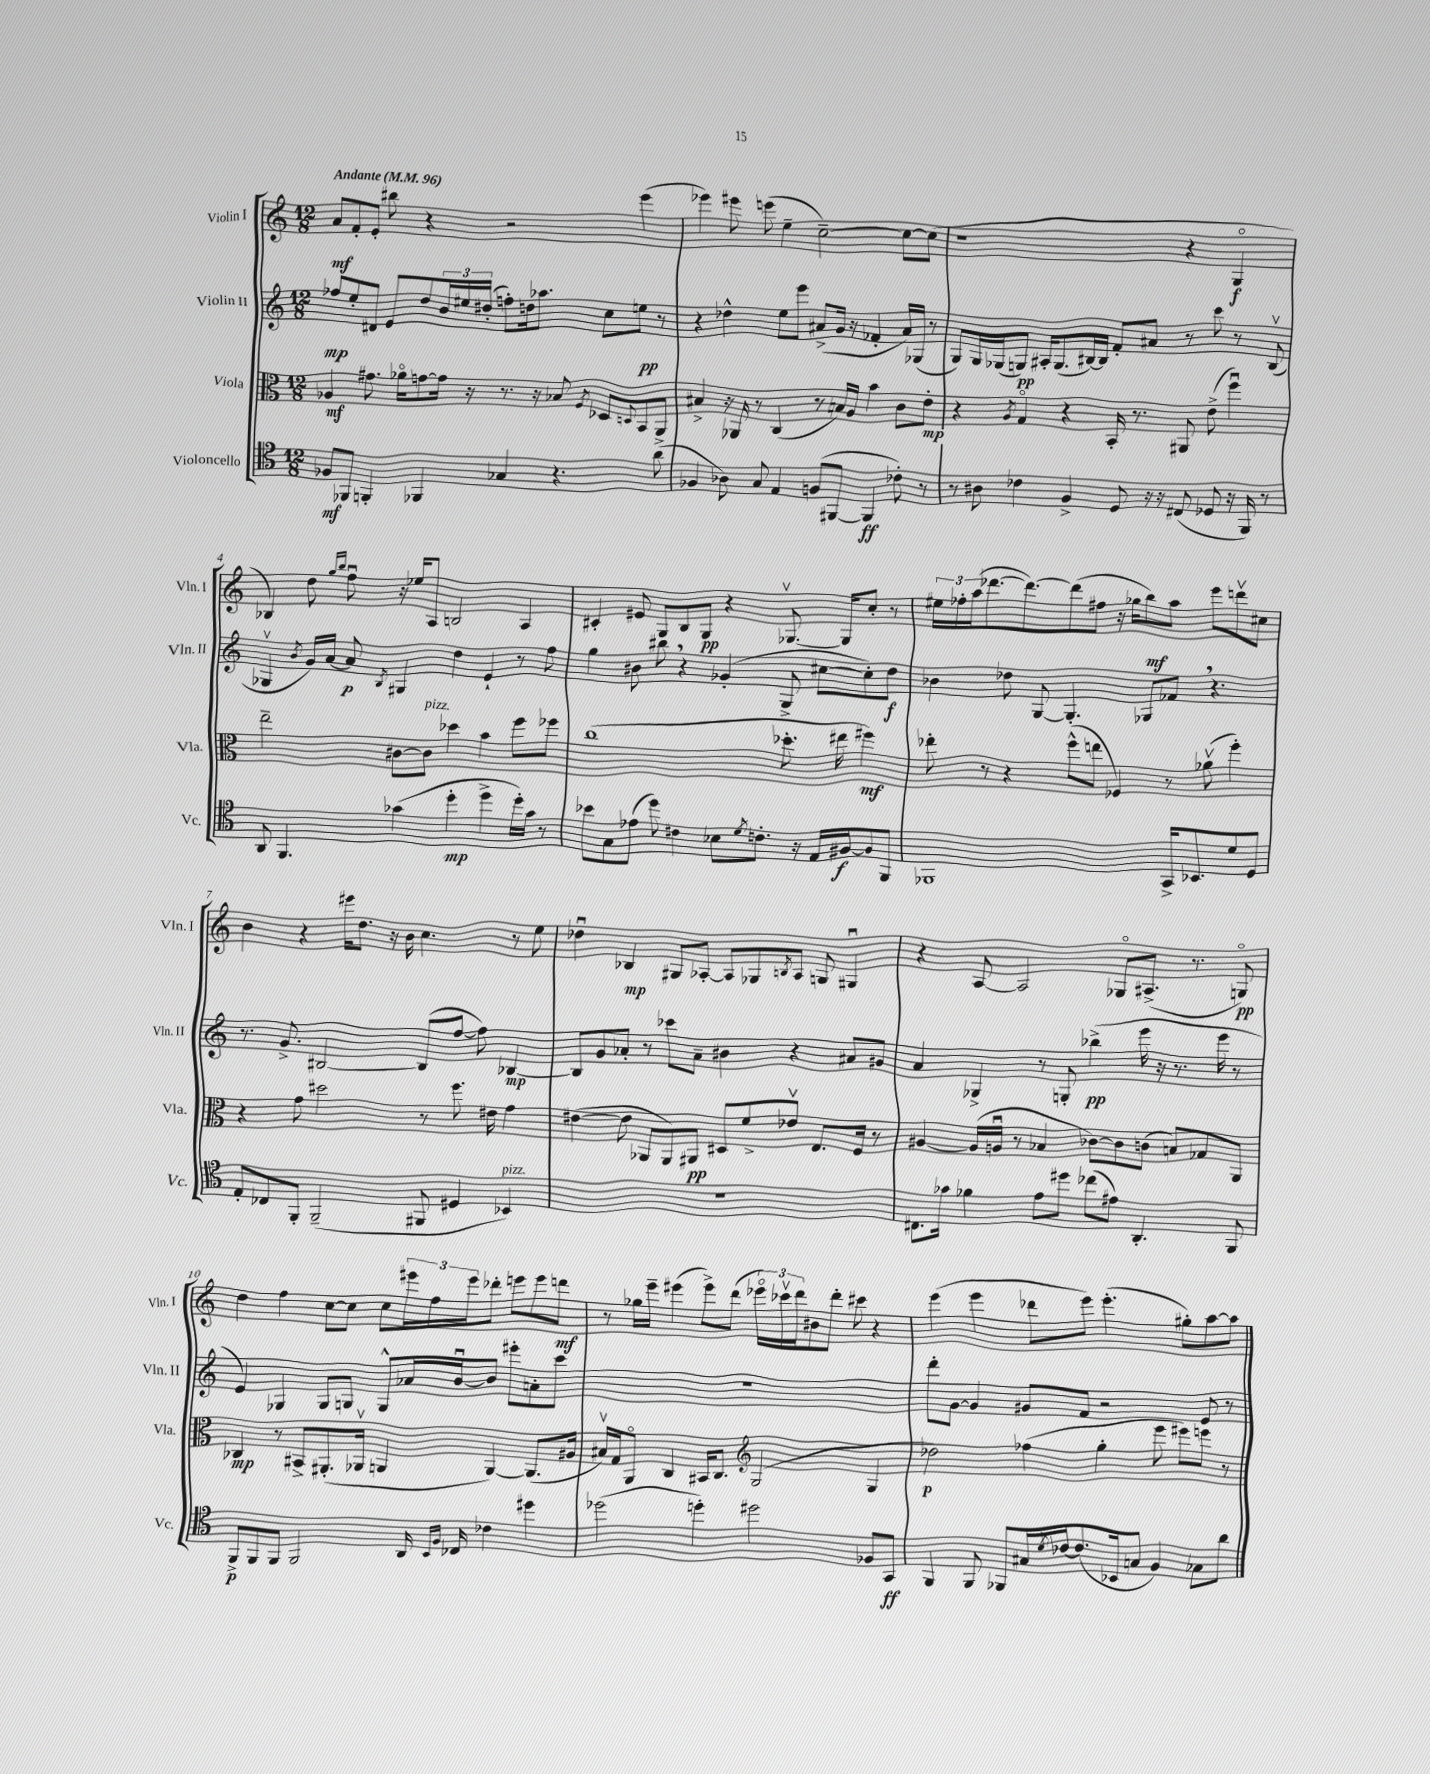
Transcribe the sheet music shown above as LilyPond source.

<<
\new StaffGroup <<
\new Staff = "s0" \with { instrumentName = "Violin I" shortInstrumentName = "Vln. I" } {
    \clef treble \key c \major \numericTimeSignature \time 12/8 \tempo "Andante" 4 = 96
    a'8\mf f'8-. e'8-. bis''8 r4 r2 e'''4( |
    ees'''4) eis'''8 e'''8( e''4-- c''2~--) c''8~ c''8( |
    r1 r4 g4\flageolet\f |
    bes4) d''8 \grace { g''16 b''16 } f''8\downbow r16 ees''16 a8 b2 a4 |
    cis'4-. eis'8 g8 b8 g8\pp r4 ges8.~\upbow ges16 c''8-. r8 |
    \tuplet 3/2 { eis''16 fes''16-. a''16( } des'''8.~ des'''8.~) des'''8( fis''8 r16 ges''16 b''8\mf) a''8 e'''8 d'''8\upbow cis''8 |
    b'4 r4 eis'''16 d''8. r16 b'16 c''4. r8 e''8 |
    des''4\downbow bes4\mp gis8 aes8~-. aes8 ges8 \acciaccatura { b8 } aes8 g8 gis4\downbow |
    r4 a8~ a2 ges8\flageolet ais8.->( r8. g8\flageolet\pp) |
    d''4 f''4 c''8~ c''8 c''8 \tuplet 3/2 { eis'''16 f''16 eis'''16 } des'''8-. e'''8 e'''8 d'''8\mf |
    r8 ges''16 e'''16-- eis'''4( eis'''8->) d'''8( \tuplet 3/2 { ees'''16\flageolet) ces'''16\upbow d'''16 } bis'8 d'''8-. cis'''8 r4 |
    e'''4( e'''4 des'''8 e'''8) e'''4.-.( gis''8-.) a''8~ a''8 \bar "|." |
}
\new Staff = "s1" \with { instrumentName = "Violin II" shortInstrumentName = "Vln. II" } {
    \clef treble \key c \major \numericTimeSignature \time 12/8
    fes''8\mp e''8-. dis'8 e'8 d''8 \tuplet 3/2 { b'16 eis''16 dis''16-.( } f''8-.) d''16 aes''8. c''8 e''8\pp r8 |
    r4 des''4-^ e''8 e'''8 ais'8->( g'16 r16 fes'4-. ais'16) ges16( r8 |
    g8) g16 ges16( g8\pp) ais16-. g8.( bis16~) bis16 f'8-. ais'8 r8 c'''8 r8 bis8\upbow( |
    ges4\upbow \acciaccatura { b'8 } g'16) a'16~ a'8\p \acciaccatura { b8 } gis4 d''4 e'4-! r8 f''8 |
    g''4 bis'8 bis''8 \breathe r4 ges'4-.( g8-> cis''8~ cis''8-.) d''8\f |
    bes'4 des''8 g8~ g4.-. ges8 fes'8 \breathe r4. |
    r8. g'8.-> bis2~ bis8( f''8~ f''8) bes4~\mp |
    bes8 g'8 aes'8-. r8 ces'''8 aes'8-- bis'4 r4 ais'8 gis'8 |
    a'4 ges4-> r8 g8-. bes''4->\pp( e'''16 r16 r8. e'''16 r8 |
    e'4) ges4 ges8 g8 g8-^ aes'16 b'16~\downbow b'8 eis'''8-. a'8-. c'''8 |
    R1. |
    d'''8-. g'8~ g'4 gis'8 f'8 r2 e'8 r8 \bar "|." |
}
\new Staff = "s2" \with { instrumentName = "Viola" shortInstrumentName = "Vla." } {
    \clef alto \key c \major \numericTimeSignature \time 12/8
    aes4\mf gis'8. aes'16\flageolet g'8~ g'16 r16 r8. r16 bes8 \acciaccatura { f8 } des8 \appoggiatura { d8 } b,8 a,8-> |
    bis4-> r16 aes,16 r8 c4( r8 b16) a16 b'4 c'8 e'8-.\mp |
    r4 \acciaccatura { a8 } g4\flageolet r4 b,16-. r8. ais,8 e'8->( f''4\downbow) |
    e''2-- cis'8~ cis'8^\markup { \italic "pizz." } des''4 b'4 f''8 fes''8 |
    c''1( des''8.-. eis''16 fis''4\mf) |
    ees''8-. r8 r4 f''8-^( e''8 fes4) r8 aes'8\upbow( f''4-.) |
    r4 g'8 dis''2 r8 f''8. eis'16 g'4 |
    eis'4~( eis'8 aes,8 aes,8) ais,8\pp dis8 f'8-> ees'8\upbow e8. f16 r8 |
    ais4~ ais16( a16\downbow r8 bes4 ces'8~) ces'8 c'8( b8) ges8 a,8 |
    ces4\mp r8 bis,8-> ais,8.-.( aes,16\upbow a,4 a,4~) a,8.( ais16 |
    bis16\upbow) g16 a,8\flageolet c4 bis,16 c8. \clef treble g2( g4 |
    des''2\p) fes''4( g''4-. e'''8 eis'''8) e'''8 r8 \bar "|." |
}
\new Staff = "s3" \with { instrumentName = "Violoncello" shortInstrumentName = "Vc." } {
    \clef tenor \key c \major \numericTimeSignature \time 12/8
    fes8\mf fes,8 f,4-. fes,4 ges4 r4. a'8( |
    fes4 aes8) g8 e4 f8( fis,8~ fis,4\ff ces'8-.) r8 |
    r8 ais8 ces'4 f4-> d8 r16 r16 cis8( des8 r16 f,16) r8 |
    a,8 f,4. ges'4( d''4-.\mp d''4-> d''16-.) ges'16 r8 |
    bes'8 g8 ees'8( d''8) cis'4 bes8 \acciaccatura { d'8 } c'8.-. r16 e16 fis16~\f fis8 f,8 |
    fes,1 g,16-> bes,8. d'8 d8 |
    e8-. ces8 f,8-. f,2--( fis,8 dis4 bes,4^\markup { \italic "pizz." }) |
    R1. |
    cis8. ges'16 fes'4 e'8 dis''8 ces''8( eis'8) a,4.-. f,8 |
    f,8->\p f,8 f,8 f,2 a,16 \grace { b,16 f16 } ces16 ces'4 dis''4 |
    des''2( d''4-.) dis''2 fes8 g,8\ff |
    f,4 f,8 fes,8 gis16 \acciaccatura { d'8 } ces'16~ ces'8.( bes,16 g8 f4) ges8 a'8 \bar "|." |
}
>>
>>
